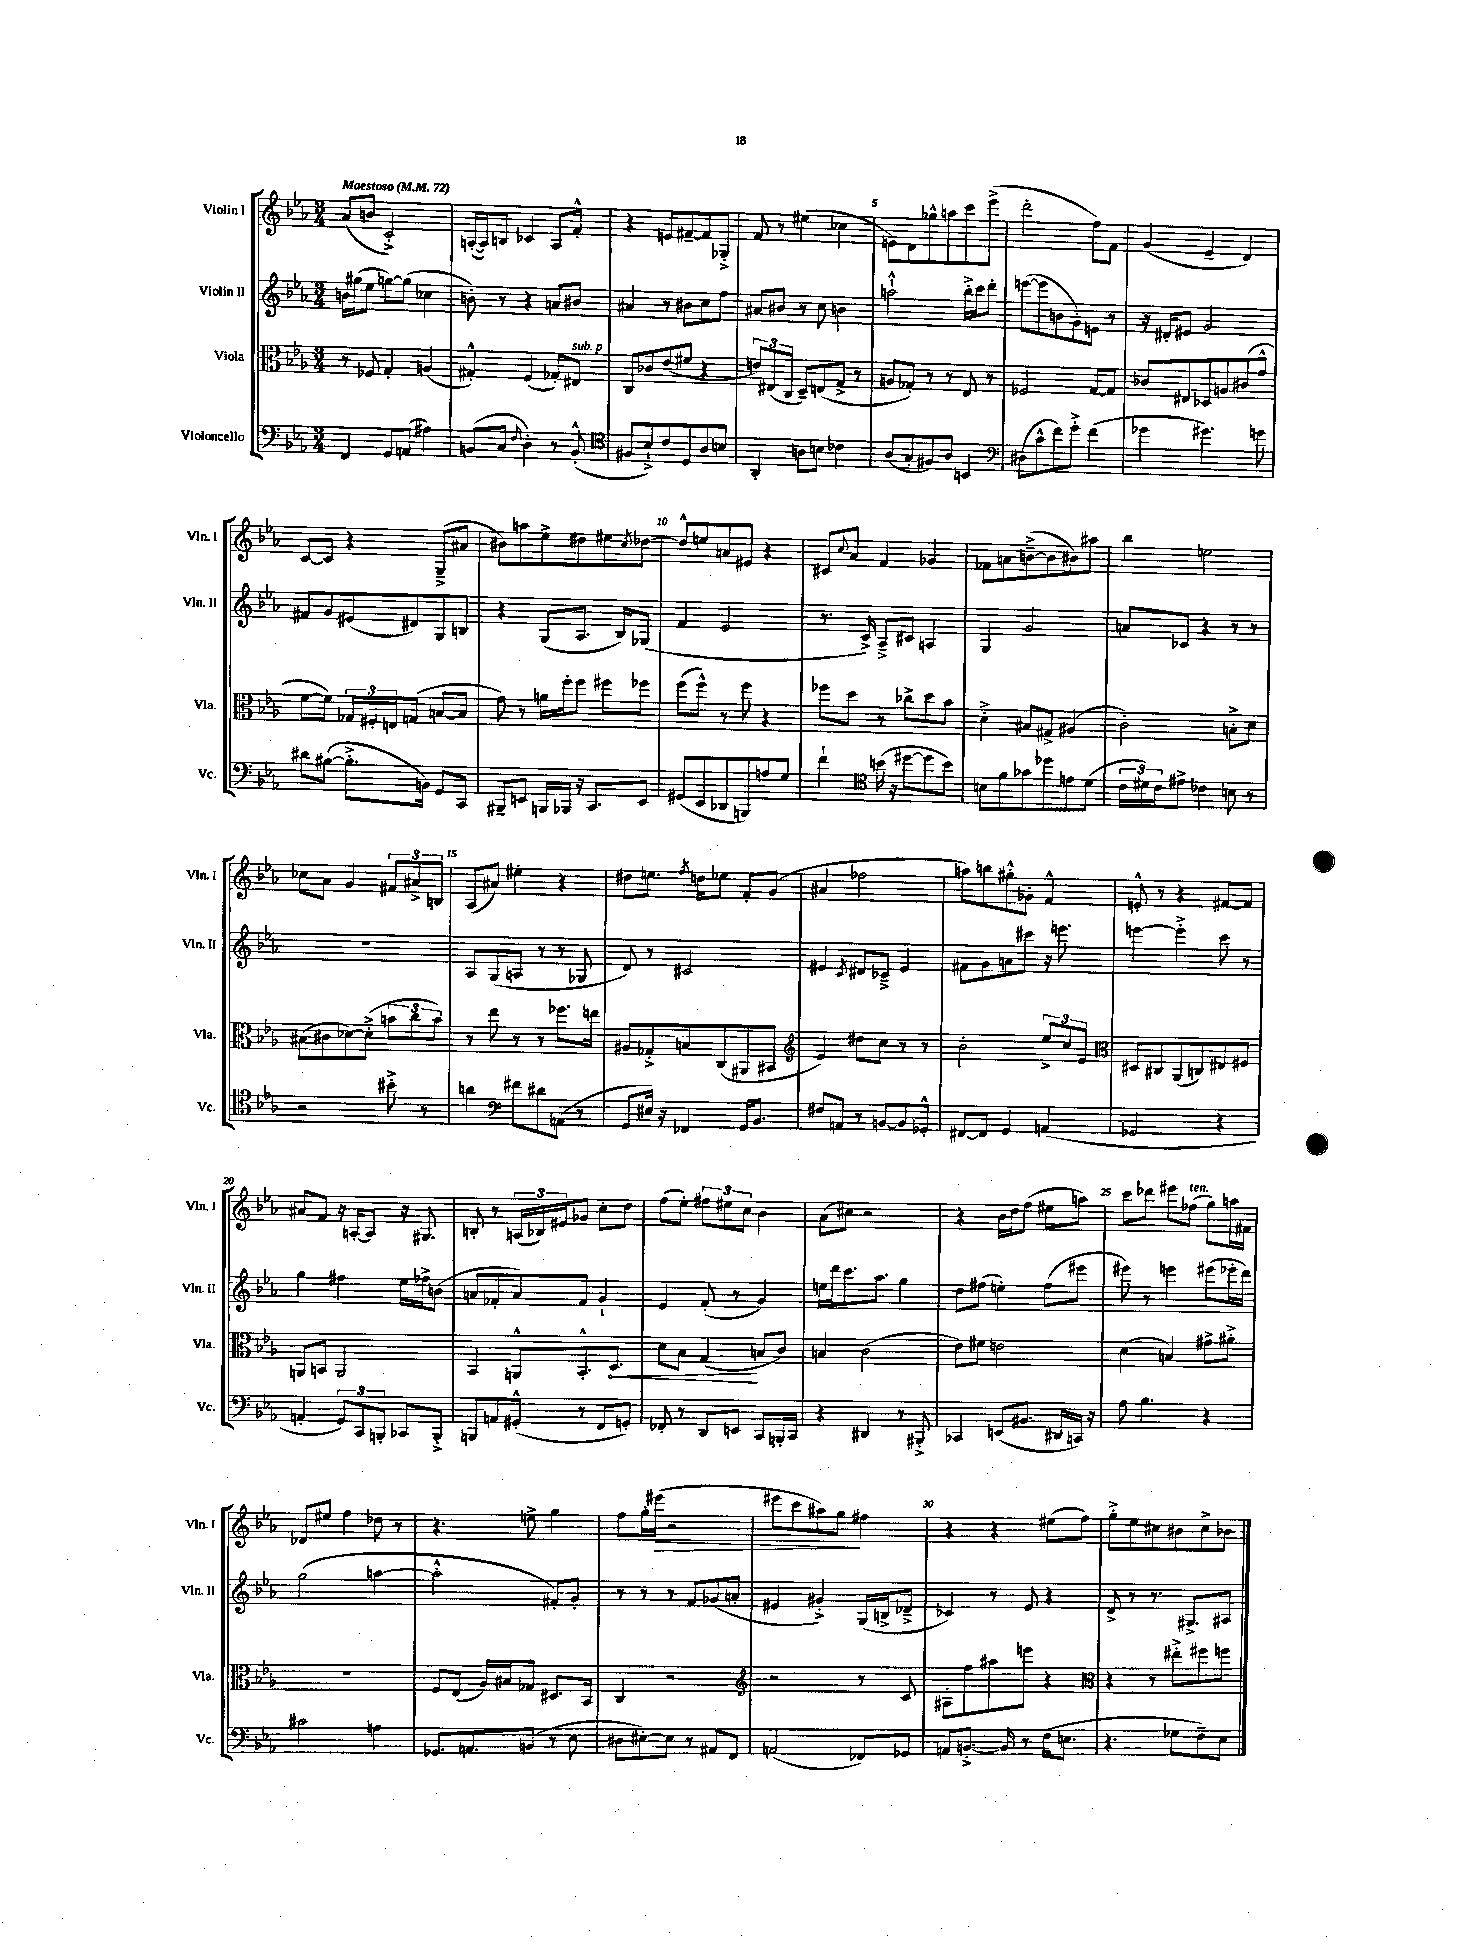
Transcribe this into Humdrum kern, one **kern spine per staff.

**kern	**kern	**dynam	**kern	**kern	**dynam
*part4	*part3	*part3	*part2	*part1	*part1
*staff4	*staff3	*staff3	*staff2	*staff1	*staff1
*I"Violoncello	*I"Viola	*	*I"Violin II	*I"Violin I	*
*I'Vc.	*I'Vla.	*	*I'Vln. II	*I'Vln. I	*
*clefF4	*clefC3	*	*clefG2	*clefG2	*
*k[b-e-a-]	*k[b-e-a-]	*	*k[b-e-a-]	*k[b-e-a-]	*
*M3/4	*M3/4	*	*M3/4	*M3/4	*
*MM72	*MM72	*	*MM72	*MM72	*
=1	=1	=1	=1	=1	=1
!	!	!	!	!LO:TX:a:B:t=Maestoso	!
4FF/	8r	.	16bn\LL	(8a-/L	.
.	.	.	(16gg#X\J	.	.
.	8F-X/	.	8ee-\J	8bn/J	.
8GG/L	4G'/	.	[8ggn\L)	2c'^/)	.
(8AAn/J	.	.	(8gg\J]	.	.
4A#X\)	(4An/	.	4cc-X\	.	.
=2	=2	=2	=2	=2	=2
(8BBn/L	4G#X'^^/)	.	8bn'\)	([16An'/LL	.
.	.	.	.	16A/J])	.
8C/J	.	.	8r	8Bn/J	.
16qqF/	.	.	.	.	.
4D'\)	(4F/	.	4r	4c-X/	.
8r	8G-X'/L)	.	8an/L	8A/L	.
!	!LO:TX:a:i:t=sub. p	!	!	!	!
(8BB'^^/	8E#X/J	.	8b#X/J	8f'^^/J	.
=3	=3	=3	=3	=3	=3
*clefC4	*	*	*	*	*
8F#X/L	8C/L	.	4a#X/	4r	.
8B-`^/)	8c-X/	.	.	.	.
8c/	(8e-/	.	8r	8en/L	.
8D/	8f#X/J	.	8b#X\L	[8f#X~/	.
8A-/	4r	.	8cc\	8f#/]	.
8Bn/J	.	.	8ff\J	8G-X'^/J	.
=4	=4	=4	=4	=4	=4
4AA-'/	12en/L)	.	8a#X/L	8f/	.
.	(12E#X/	.	.	.	.
.	.	.	8b#X/J	8r	.
.	12C/J	.	.	.	.
8An\L	8D~/L)	.	8r	(4ee#X\	.
8Bn\J	(8En/	.	8cc\	.	.
4c-X\	8G^/J	.	4bn\	4cc-X\	.
.	8r	.	.	.	.
=5	=5	=5	=5	=5	=5
(8A-/L	8An/L	.	2aan`^^\	8en\L)	.
8G'/	8G-X'/J)	.	.	8d\	.
8F#X/)	8r	.	.	8gg-X^^\	.
8A-/J	8r	.	.	8aan\	.
4BBn/	8E-/	.	16bb-'^\LL	8ccc\	.
.	.	.	16ccc\J	.	.
.	8r	.	8ddd'\J	(8eee-^\J	.
=6	=6	=6	=6	=6	=6
*clefF4	*	*	*	*	*
(8D#X\L	2F-X/	.	([8eeen\L	2ddd'\	.
8c^^\	.	.	8eee\]	.	.
8f\)	.	.	8bn\	.	.
8g'^\J	.	.	8g'\)	.	.
(4f\	[8G/L	.	8en\J	8ff\L)	.
.	8G/J]	.	8r	8f\J	.
=7	=7	=7	=7	=7	=7
4g-X\	8c-X/L	.	16r	(4g/	.
.	.	.	16d#X'/KL	.	.
.	8E#X/	.	8e#X/J	.	.
4.g#X\)	8D-X/	.	2g/	4e-~/	.
.	8An/	.	.	.	.
.	(8c#X/	.	.	4d/)	.
8gn\	8g^^/J	.	.	.	.
!!LO:LB:g=z
=8	=8	=8	=8	=8	=8
8d#X\L	[8f\L	.	8f#X/L	[8c/L	.
([8B#X\J	8f\J])	.	8g/	8c/J]	.
8.B#'^\L]	24G-X/LL	.	(8e#X/	4r	.
.	24F#X'/	.	.	.	.
.	24En/J	.	.	.	.
.	(8Gn/J	.	8d#X/)	.	.
16BBn\Jk)	.	.	.	.	.
8GG/L	[8Bn/L	.	8G/	(8G~^/L	.
8CC/J	8B/J]	.	8Bn/J	8a#X/J	.
=9	=9	=9	=9	=9	=9
8BBB#X~/L	8g\)	.	4r	8b#X\L)	.
8EEn/J	8r	.	.	8aan\	.
16BBBn/LL	16an\LL	.	(8G/L	8ee-^\	.
16BBB-X/JJ	16ff'\J	.	.	.	.
16r	8ff\J	.	8.A-/J	8dd#X\	.
8.CC/L	.	.	.	.	.
.	8ff#X\L	.	.	8ee#X\	.
.	.	.	16B-/KL)	.	.
.	.	.	.	8qcc/	.
8EE/J	8ff-X\J	.	(8G-X/J	[8dd-X\J	.
=10	=10	=10	=10	=10	=10
(8GG#X/L	(8ff\L	.	4f/	8dd-^^/L]	.
8EE-/	8ff^^\J)	.	.	8een/	.
8DD-X/	8r	.	2e-/	8an/	.
8BBBn/)	8ff\	.	.	8e#X/J	.
8An/	4r	.	.	4r	.
8G/J	.	.	.	.	.
=11	=11	=11	=11	=11	=11
4f`\	8ff-X\L	.	8.r	8c#X/L	.
.	.	.	.	8qqcc/	.
.	8dd\J	.	.	8a-/J	.
.	.	.	16c^/)	.	.
*clefC4	*	*	*	*	*
(16bn\	8r	.	8A-~^/L	4f/	.
16r	.	.	.	.	.
[8dd#X\L	8cc-X^\L	.	8c#X/J	.	.
8dd#\]	8dd\	.	4An/	4g-X/	.
8b\J)	8b-\J	.	.	.	.
=12	=12	=12	=12	=12	=12
8Bn\L	4d'^\	.	4G/	8f-X\L	.
8f\	.	.	.	8an\	.
8g-X\	8B#X/L	.	2g/	([8bn~^\	.
8dd-X\	8G#X^/J	.	.	8b\]	.
8en\	(4A#X/	.	.	8b#X\)	.
(8d\J	.	.	.	8aa#X\J	.
=13	=13	=13	=13	=13	=13
24c\LL	2c'\)	.	8an/L	4bb-\	.
24d#X\)	.	.	.	.	.
24c\J	.	.	.	.	.
8e#X^\J	.	.	8c-X/J	.	.
4c-X\	.	.	4r	2een\	.
8Bn\	8Bn'^\L	.	8r	.	.
8r	8d\J	.	8r	.	.
!!LO:LB:g=z
=14	=14	=14	=14	=14	=14
2r	(8B#X\L	.	2.r	8cc-X\L	.
.	8c#X\	.	.	8a-\J	.
.	[8d-X\)	.	.	4g/	.
.	(8d-'^\J]	.	.	.	.
8b#X'^\	12bn\L	.	.	12f#X/L	.
.	12cc\	.	.	12a#X^/	.
8r	.	.	.	.	.
.	12b\J)	.	.	12Bn/J	.
=15	=15	=15	=15	=15	=15
4an\	8r	.	8A-/L	(8A-/L	.
.	8ee-\	.	(8G/	8a#X/J)	.
*clefF4	*	*	*	*	*
8f#X\L	8r	.	8An/J	4ee#X'\	.
8d#X\	8r	.	8r	.	.
(8AAn\J	8.ff-X\L	.	8r	4r	.
8r	.	.	8G-X/	.	.
.	16een\Jk	.	.	.	.
=16	=16	=16	=16	=16	=16
8GG/L	8A#X/L	.	8d/)	8dd#X\L	.
16E#X/Jk)	8G-X'^/	.	8r	8.een\J	.
16r	.	.	.	.	.
4FF-X/	8Bn/	.	2c#X/	.	.
.	.	.	.	8qff/	.
.	.	.	.	16ddn\KL	.
.	(8C/	.	.	8ee-X\J	.
16GG/KL	8AA#X/	.	.	8f'/L	.
8.BB-/J	.	.	.	.	.
.	8BB#X/J	.	.	(8g/J	.
=17	=17	=17	=17	=17	=17
*	*clefG2	*	*	*	*
8F#X/L	4e-/)	.	4e#X/	4a#X/	.
8AAn/J	.	.	.	.	.
.	.	.	8qc/	.	.
8r	8dd#X\L	.	8d#X/L	2ff-X\	.
[8BBn/L	8cc\J	.	8c-X~^/J	.	.
8BB/]	8r	.	4e#/	.	.
8GG-X'^^/J	8r	.	.	.	.
=18	=18	=18	=18	=18	=18
[8FF#X/L	2b-'\	.	8f#X\L	8aan\L)	.
8FF#/J]	.	.	8g\	8bbn\	.
4GG/	.	.	8an\	8gg#X'^^\	.
.	.	.	8ccc#X\J	8g-X'\J	.
(4AAn/	12ee-^/L	.	16r	4f^^/	.
.	.	.	8.eeen\	.	.
.	12cc/	.	.	.	.
.	12e-/J	.	.	.	.
=19	=19	=19	=19	=19	=19
*	*clefC3	*	*	*	*
2GG-X/	8D#X/L	.	[4eeen\	8en'^^/	.
.	8C#X/	.	.	8r	.
.	(8AA-/	.	4eee'^\]	4r	.
.	8Cn/)	.	.	.	.
4r	8E#X/	.	8ccc\	[8f#X/L	.
.	8F#X/J	.	8r	8f#/J]	.
!!LO:LB:g=z
=20	=20	=20	=20	=20	=20
4AAn'/	8AAn/L	.	4gg\	8a#X/L	.
.	8BBn/J	.	.	8f/J	.
12GG/L)	2AA/	.	4ff#X\	16r	.
.	.	.	.	[16An'/KL	.
12CC/	.	.	.	.	.
.	.	.	.	8A/J]	.
12BBBn'/J	.	.	.	.	.
8CC-X/L	.	.	16ee-\LL	16r	.
.	.	.	16ff-X^\J	8.G#X/	.
8BBB'^/J	.	.	(8bn\J	.	.
=21	=21	=21	=21	=21	=21
8BBBn/L	4BB-/	.	8an/L	8Bn'/	.
8AAn/	.	.	8f-X'/	8r	.
(8GG#X'^^/J	8AAn^^/L	.	8a/)	(24An/LL	.
.	.	.	.	24B-X/)	.
.	.	.	.	24e#X/J	.
8r	8.BB-'^^/	.	8f-/J	8g-X/J	.
8FF/L	.	.	4g`/	8cc'\L	.
!	!	!LO:HP:b	!	!	!
.	8.D/J	<	.	.	.
8GGn'/J)	.	.	.	8dd\J	.
=22	=22	=22	=22	=22	=22
8FF-X'/	8d\L	.	4e-/	(8ff\L	.
8r	8B-\J	.	.	8ee-'\J)	.
8DD/L	(4G/	.	(8f'/	12ff#X\L	.
.	.	.	.	12ee#X\	.
8EEn/J	.	.	8r	.	.
.	.	.	.	12cc\J	.
8CC/L	8Bn/L	[	4g/)	4b-\	.
16BBBn'/L	8c/J)	.	.	.	.
16CC/JJ	.	.	.	.	.
=23	=23	=23	=23	=23	=23
4r	4Bn/	.	16een\LL	(8a-\L	.
.	.	.	16ddd\J	.	.
.	.	.	8.ccc\	8cc#X\J)	.
4DD#X/	(2c\	.	.	2r	.
.	.	.	8.aa-\J	.	.
8r	.	.	4gg\	.	.
8BBB#X'^/	.	.	.	.	.
=24	=24	=24	=24	=24	=24
4CC-X/	8e-\L)	.	8dd\L	4r	.
.	8f#X\J	.	(8ff#X\J	.	.
(8EEn/L	2en\	.	4een'\)	16b-\LL	.
.	.	.	.	16dd\J	.
8.BB#X/J	.	.	.	(8ff\J	.
.	.	.	(8ff#\L	8ee#X\L	.
16DD#X/LL	.	.	.	.	.
16CCn/JJ)	.	.	8eee#X\J	8aan\J)	.
16r	.	.	.	.	.
=25	=25	=25	=25	=25	=25
8A-\	(4d\	.	8eee#X\)	8ccc\L	.
4.B-\	.	.	8r	8ddd-X\J	.
.	4Bn/)	.	4eeen\	8eee#X\L	.
!	!	!	!	!LO:TX:a:i:t=ten.	!
.	.	.	.	(8ff-X\J	.
4r	8g#X^\L	.	(8eee#X\L	8gg\L)	.
.	8a#X'^\J	.	16eee-X'\L	16aan\L	.
.	.	.	16ddd\JJ)	16f#X\JJ	.
!!LO:LB:g=z
=26	=26	=26	=26	=26	=26
2c#X\	2.r	.	(2gg\	8d-X/L	.
.	.	.	.	8ee#X/J	.
.	.	.	.	4ff\	.
4An\	.	.	[4aan\	8dd-X\	.
.	.	.	.	8r	.
=27	=27	=27	=27	=27	=27
8.GG-X/L	8F/L	.	2aa'^^\]	4.r	.
.	(8E-/J	.	.	.	.
8.AAn/	.	.	.	.	.
.	16A-/LL)	.	.	.	.
.	16B#X/J	.	.	.	.
(8BBn/J	8G-X/J	.	.	8een^\	.
8r	8.D#X/L	.	8f#X'/L)	4gg\	.
8E-\	.	.	8g'/J	.	.
.	16BB-/Jk	.	.	.	.
=28	=28	=28	=28	=28	=28
8D#X\L	4C/	.	8r	8ff\L	.
[8E#X'\)	.	.	8r	16gg'\L	.
!	!	!	!	!	!LO:HP:b
.	.	.	.	(16eee#X\JJ	>
8E#\J]	2r	.	8r	2r	.
8r	.	.	8f/L	.	.
8AA#X/L	.	.	(8g-X/	.	.
8FF/J	.	.	8an'/J	.	.
=29	=29	=29	=29	=29	=29
*	*clefG2	*	*	*	*
(2AAn/	2r	.	4e#X/	8eee#X\L	.
.	.	.	.	8ccc\	.
.	.	.	4g#X'^/)	8aa#X\)	.
.	.	.	.	8gg\J	.
8FF-X/L)	8r	.	(16G/LL	4ff#X\	]
.	.	.	16Bn^/J	.	.
8GG-X/J	8c/	.	8d-X~^/J	.	.
=30	=30	=30	=30	=30	=30
8AAn/L	8A#X'\L	.	4c-X/)	4r	.
[8.BBn'^/J	8ff\	.	.	.	.
.	8aa#X\	.	8r	4r	.
16BB/]	.	.	.	.	.
8r	8eeen\J	.	8e-/	.	.
(16F\KL	4r	.	4r	(8ee#X\L	.
8.En\J	.	.	.	.	.
.	.	.	.	8ff\J)	.
=31	=31	=31	=31	=31	=31
*	*clefC3	*	*	*	*
4.r	4r	.	8d^/	8gg'^\L	.
.	.	.	8r	8ee-\	.
.	8r	.	8.r	8cc#X\	.
8G-X\L	8ee#X'^\L	.	.	8b#X\	.
.	.	.	8.G#X^/L	.	.
8F~\)	8ff#X\	.	.	8cc#^\	.
8E-\J	8ffn\J	.	8A#X/J	8b-X\J	.
==	==	==	==	==	==
*-	*-	*-	*-	*-	*-
